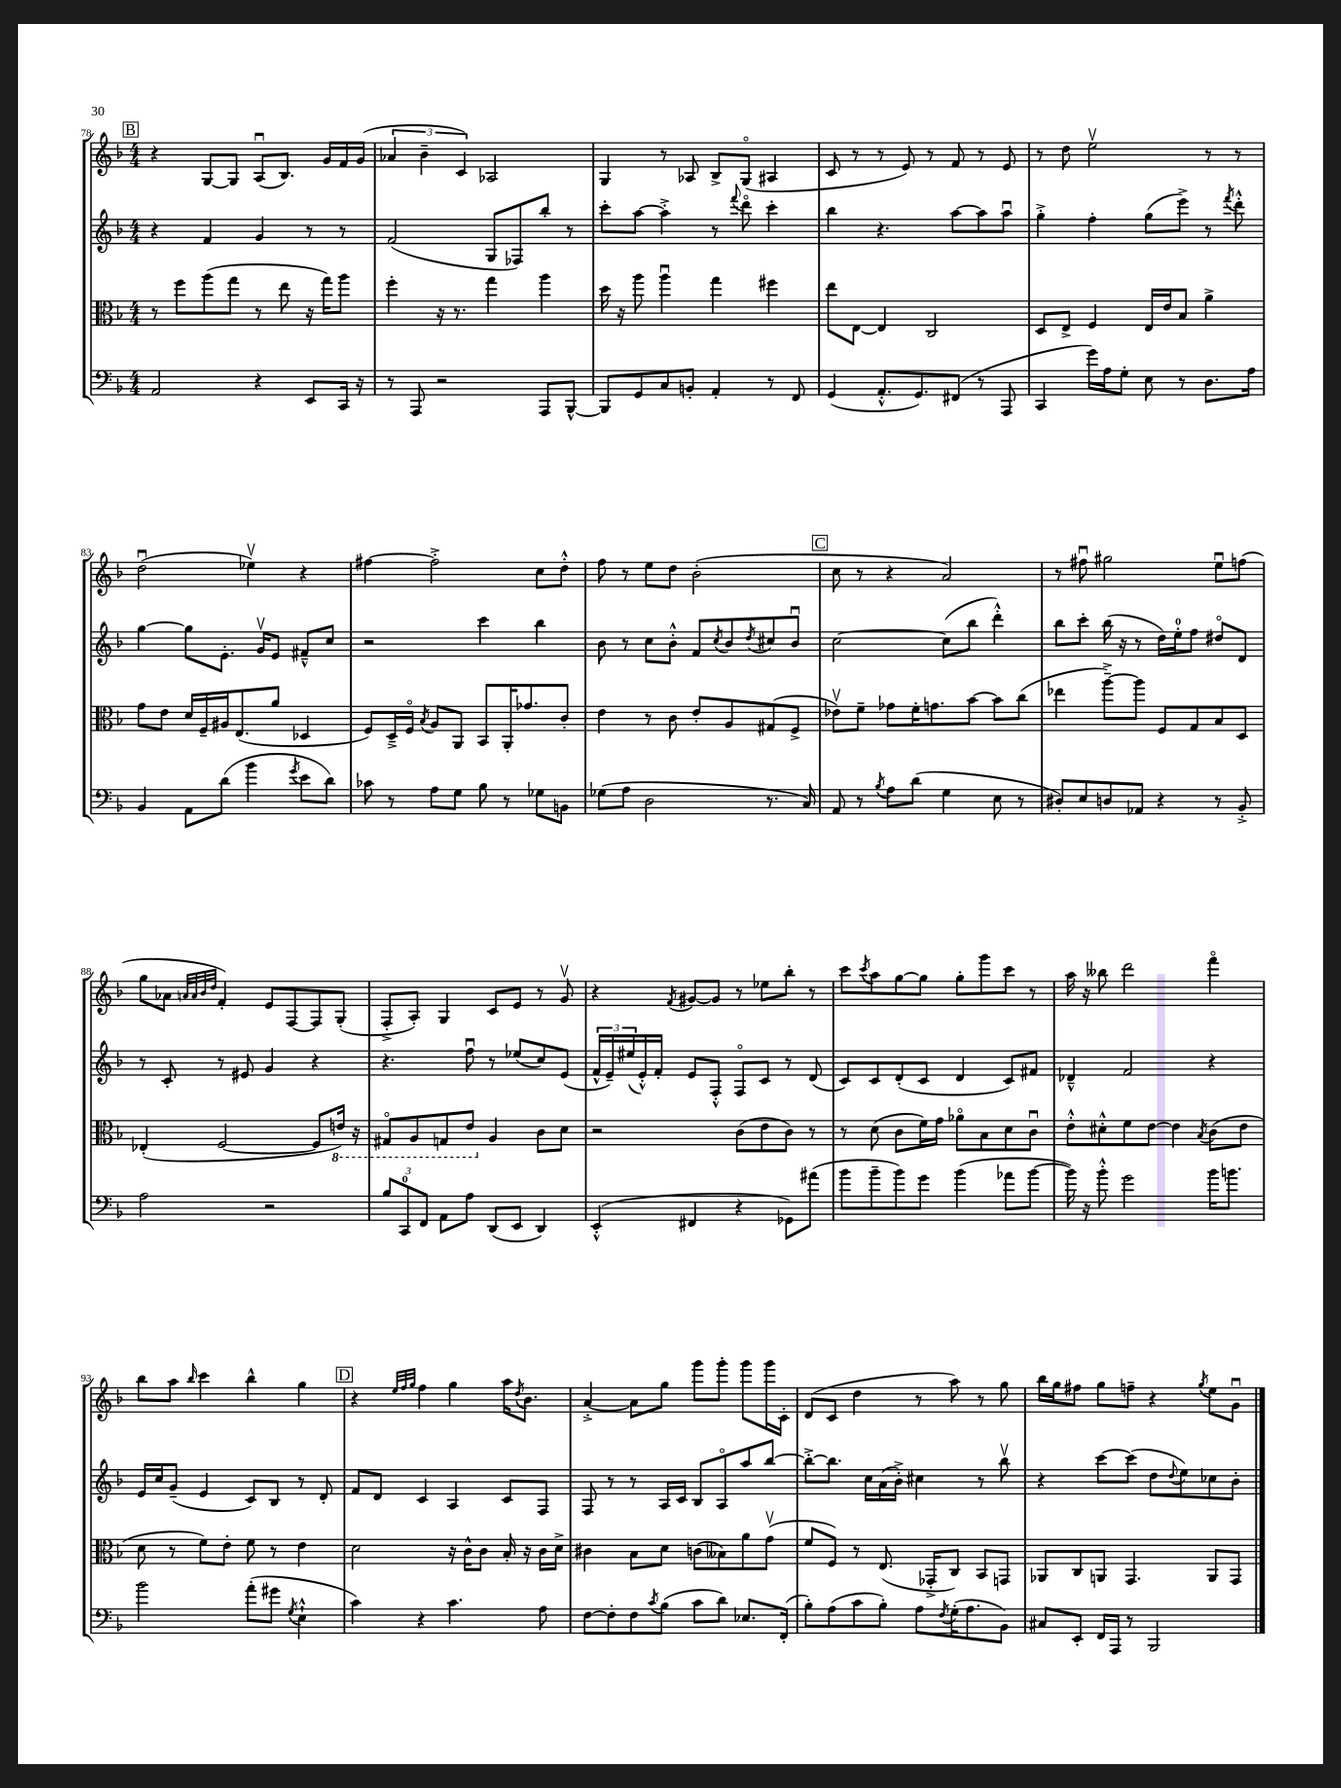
<<
\new StaffGroup <<
\new Staff = "s0" {
    \clef treble \key f \major \numericTimeSignature \time 4/4
    \mark \markup { \box "B" } r4 g8~ g8 a8\downbow( bes8.) g'16 f'16 g'16( |
    \tuplet 3/2 { aes'4 bes'4-- c'4) } aes2 |
    g4 r8 aes8 bes8-> g8\flageolet( ais4 |
    c'8 r8 r8 e'8) r8 f'8 r8 e'8 |
    r8 d''8 e''2\upbow r8 r8 |
    d''2\downbow( ees''4\upbow) r4 |
    fis''4~ fis''2-.-> c''8 d''8-.-^ |
    f''8 r8 e''8 d''8 bes'2-.( |
    \mark \markup { \box "C" } c''8 r8 r4 a'2) |
    r8 fis''8\downbow gis''2 e''8\downbow f''8( |
    g''8 aes'8 \grace { a'32 a'32 bes'32 d''32 } f'4-.) e'8 f8~ f8 g8-.( |
    f8-.-> a8-.) g4 c'8 e'8 r8 g'8\upbow |
    r4 \acciaccatura { f'8 } gis'8~ gis'8 r8 ees''8 bes''8-. r8 |
    c'''8 \acciaccatura { c'''8 } a''8 g''8~ g''8 g''8-. g'''8 c'''8 r8 |
    a''16 r16 beses''8 d'''2 f'''4\flageolet |
    bes''8 a''8 \grace { bes''16 } c'''4 bes''4-^ g''4 |
    \mark \markup { \box "D" } r4 \grace { e''32 f''32 g''32 } f''4 g''4 a''16 \acciaccatura { d''8 } bes'8. |
    a'4~-.-> a'8 g''8 g'''8 g'''8-. g'''8 g'''16 c'16-. |
    d'8( c'8 d''4 r8 a''8) r8 g''8 |
    bes''16 g''16 fis''8 g''8 f''8-- r4 \acciaccatura { g''8 } e''8 g'8\downbow \bar "|." |
}
\new Staff = "s1" {
    \clef treble \key f \major \numericTimeSignature \time 4/4
    \mark \markup { \box "B" } r4 f'4 g'4 r8 r8 |
    f'2( g8 fes8) bes''8-. r8 |
    c'''8-. a''8~ a''4-.-> r8 \appoggiatura { f'''8 } d'''8\flageolet c'''4-. |
    bes''4 r4. a''8~ a''8 a''8\downbow |
    g''4-.-> f''4-. g''8( e'''8->) r8 \acciaccatura { f'''8 } d'''8-.-^ |
    g''4~ g''8 e'8.-. g'16\upbow e'8 fis'8---^ c''8 |
    r2 c'''4 bes''4 |
    bes'8 r8 c''8 bes'8-.-^ f'8 \acciaccatura { c''8 } bes'8 \acciaccatura { d''8 } cis''8 bes'8\downbow |
    \mark \markup { \box "C" } c''2~ c''8( bes''8 d'''4-.-^) |
    bes''8 c'''8-. bes''16( r16 r8 d''16) e''16-0-. f''8 dis''8\flageolet d'8 |
    r8 c'8-. r8 eis'8 g'4 r4 |
    r4. f''8\downbow r8 ees''8( c''8) e'8( |
    \tuplet 3/2 { f'16-^ e'16--) eis''16( } e'16-.-^) f'16-. e'8 f8-.-^ f8\flageolet c'8 r8 d'8( |
    c'8) c'8 d'8-.( c'8 d'4 c'8) fis'8 |
    des'4---^ f'2 r4 |
    e'16 c''16 g'8--( e'4 c'8) bes8 r8 d'8-. |
    \mark \markup { \box "D" } f'8 d'8 c'4 a4 c'8 f8 |
    f8 r8 r8 a16 c'16 bes8 a8\flageolet a''8 bes''8~ |
    bes''8~-.-> bes''8. c''16 a'16( bes'16-.->) cis''4 r8 bes''8\upbow |
    r4 c'''8~ c'''8( d''8 \appoggiatura { d''8 } e''8) ces''8 bes'8-. \bar "|." |
}
\new Staff = "s2" {
    \clef alto \key f \major \numericTimeSignature \time 4/4
    \mark \markup { \box "B" } r8 f''8 a''8( g''8 r8 e''8 r16 g''16) a''8 |
    f''4-. r16 r8. g''4 a''4 |
    d''16 r16 a''8 a''4\downbow g''4 fis''4 |
    e''8 e8~ e4 c2 |
    d8 e8-> f4 e16 e'16 bes8 a'4-> |
    g'8 e'8 d'16 f16-- ais16 e8.( a'8 des4 |
    f8) d16---> f16\flageolet \acciaccatura { bes8 } a8 a,8 bes,8 a,16-. ges'8. c'8-. |
    e'4 r8 c'8 e'8-. a8 gis8( f8-> |
    \mark \markup { \box "C" } ees'8\upbow) f'8-- ges'8 f'16-. g'8. bes'8~ bes'8 c''8( |
    ees''4 a''8~--->) a''8 f8 g8 bes8 d8 |
    ees4-.( f2~ f8 \ottava #-1 e16) r16 |
    gis,8\flageolet a,8 g,8 e8 \ottava #0 a4 c'8 d'8 |
    r2 c'8( e'8 c'8) r8 |
    r8 d'8( c'8 f'16) g'16 aes'8\flageolet bes8 d'8 c'8\downbow |
    e'8-.-^ dis'8-.-^ f'8 e'8~ e'4 \acciaccatura { bes8 } c'8( e'8 |
    d'8 r8 f'8) e'8-. f'8 r8 e'4 |
    \mark \markup { \box "D" } d'2 r16 c'16-^ c'8 bes16-. r16 c'16 d'16-> |
    cis'4 bes8 d'8 c'8( beses8) a'8 g'8\upbow( |
    f'8 f8) r8 e8.( ges,16-.-> c8) bes,8 g,8 |
    aes,8 c8 a,8 g,4. a,8 g,8 \bar "|." |
}
\new Staff = "s3" {
    \clef bass \key f \major \numericTimeSignature \time 4/4
    \mark \markup { \box "B" } a,2 r4 e,8 c,16 r16 |
    r8 a,,8 r2 a,,8 bes,,8~-^ |
    bes,,8 g,8 c8 b,8-. a,4-. r8 f,8 |
    g,4( a,8.-.-^ g,8.) fis,8( r8 a,,8 |
    c,4 g'16) a16 g8-. e8 r8 d8. a16 |
    bes,4 a,8 d'8( bes'4 \acciaccatura { g'8 } e'8 d'8) |
    ces'8 r8 a8 g8 bes8 r8 ges8 b,8 |
    ges8( a8 d2 r8. c16) |
    \mark \markup { \box "C" } a,8 r8 \acciaccatura { bes8 } a8 d'8( g4 e8 r8 |
    dis8-.) e8 d8 aes,8 r4 r8 bes,8-.-> |
    a2 r2 |
    \tuplet 3/2 { bes8 c,8-0 f,8 } a,8 a8 d,8( e,8 d,4) |
    e,4-.-^( fis,4 r4 ges,8) ais'8( |
    bes'8 bes'8-- bes'8) g'8 bes'4( aes'8 bes'8~ |
    bes'16) r16 bes'8-.-^ g'2 bes'16 b'8. |
    bes'2 a'8-.( gis'8 \acciaccatura { g8 } e4-!-^ |
    \mark \markup { \box "D" } c'4) r4 c'4. a8 |
    f8~ f8-. f8 \acciaccatura { c'8 } bes8( c'8 d'8) ees8. f,16-.( |
    bes8-.) a8( c'8 bes8-.) a8 \acciaccatura { f8 } g16-.( a8. bes,8) |
    cis8 e,8-. f,16 a,,16 r8 bes,,2 \bar "|." |
}
>>
>>
\layout { \context { \Score currentBarNumber = #78 } }
